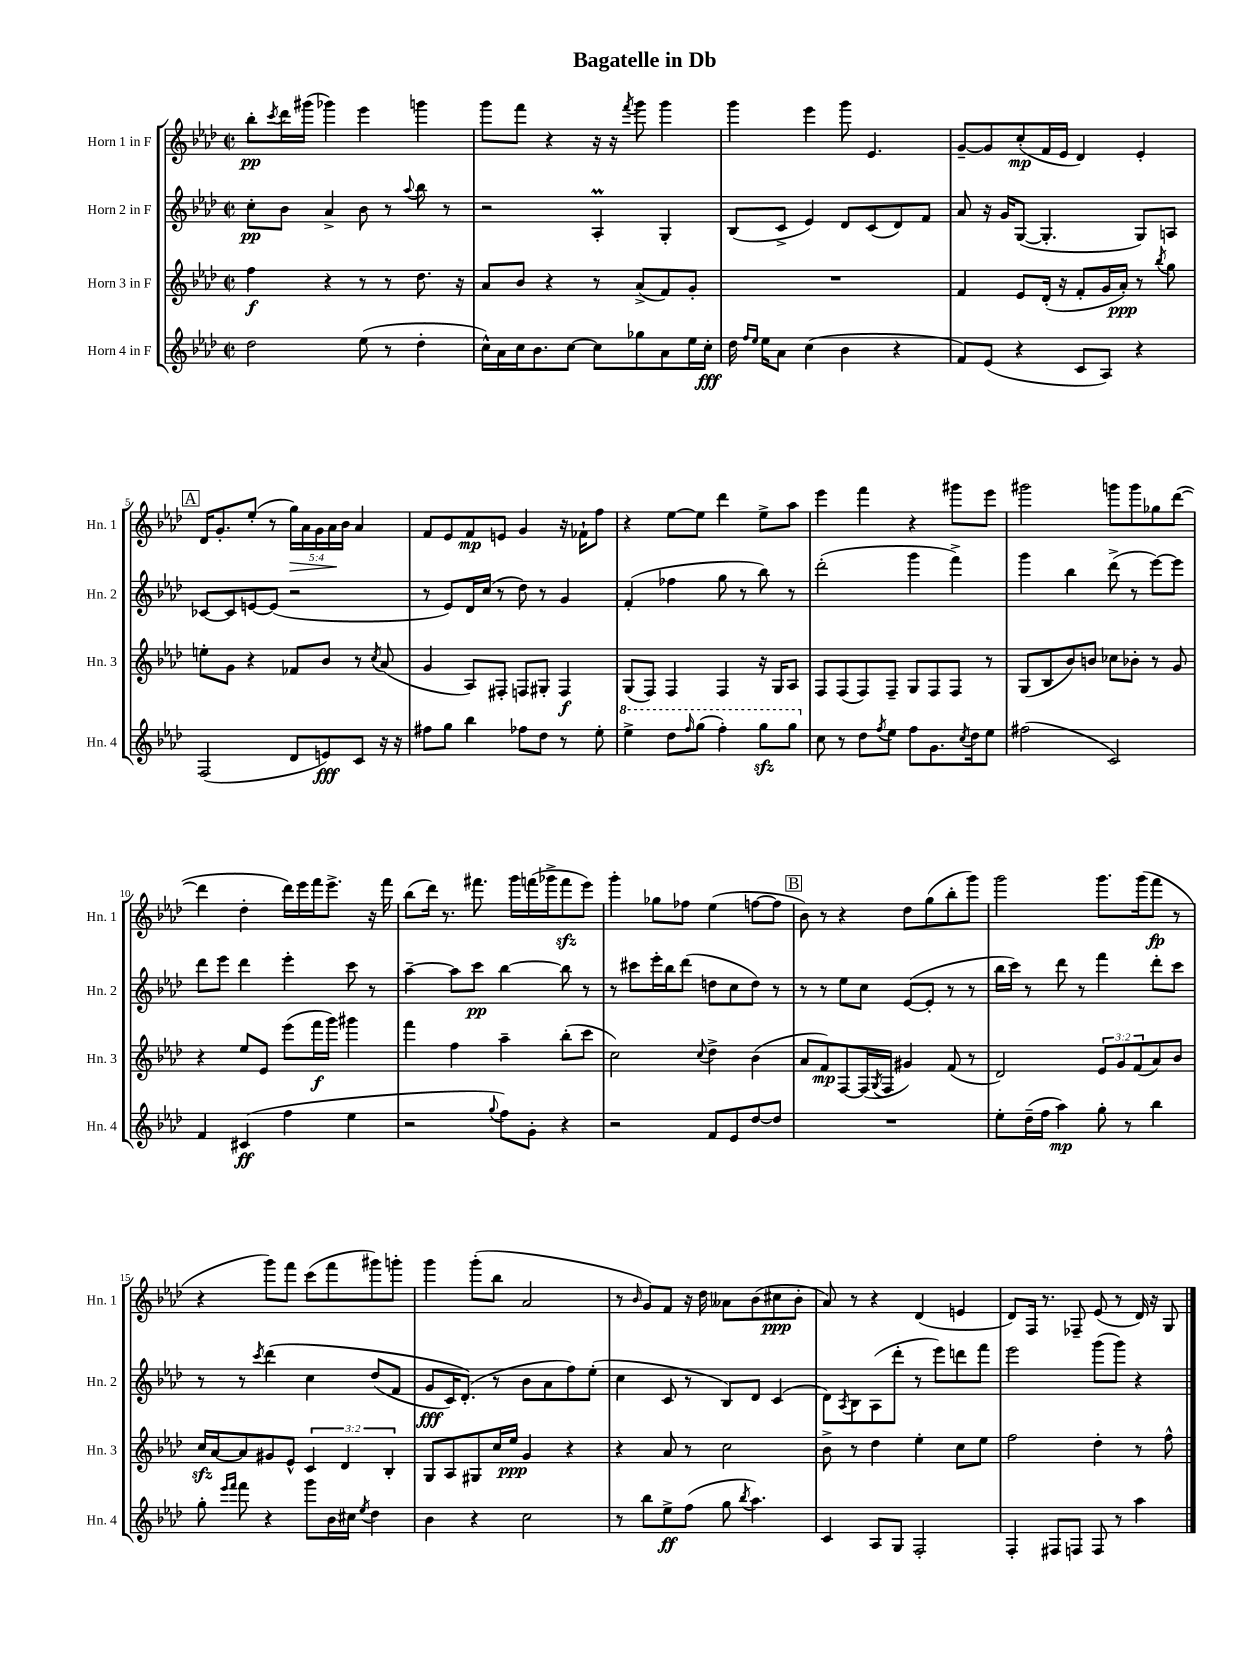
\header { title = "Bagatelle in Db" }
<<
\new StaffGroup <<
\new Staff = "s0" \with { instrumentName = "Horn 1 in F" shortInstrumentName = "Hn. 1" } {
    \clef treble \key aes \major \defaultTimeSignature \time 2/2 \override Staff.TupletNumber.text = #tuplet-number::calc-fraction-text
    bes''8-.\pp \acciaccatura { c'''8 } des'''16 gis'''16( ges'''4) ees'''4 g'''4 |
    g'''8 f'''8 r4 r16 r16 \acciaccatura { f'''8 } g'''8 g'''4 |
    g'''4 ees'''4 g'''8 ees'4. |
    g'8~-- g'8 c''8-.\mp( f'16 ees'16 des'4) ees'4-. |
    \mark \markup { \box "A" } des'16 g'8.-. ees''8-.( r8 \tuplet 5/4 { g''16\>) aes'16 g'16 aes'16\! bes'16 } aes'4 |
    f'8 ees'8 f'8\mp e'8 g'4 r16 fes'16-! f''8 |
    r4 ees''8~ ees''8 des'''4 ees''8-> aes''8 |
    ees'''4 f'''4 r4 gis'''8 ees'''8 |
    gis'''2 g'''8 g'''8 ges''8 des'''8~( |
    des'''4 des''4-. des'''16) ees'''16 f'''16 ees'''8.-> r16 f'''16 |
    bes''8( des'''16) r8. fis'''8. g'''16 f'''16( ges'''16-> f'''8\sfz ees'''8) |
    g'''4-. ges''8 fes''8 ees''4( f''8~ f''8 |
    \mark \markup { \box "B" } bes'8) r8 r4 des''8 g''8( bes''8-. g'''8) |
    g'''2 g'''8. g'''16( f'''8\fp r8 |
    r4 g'''8) f'''8 c'''8( f'''8 gis'''8) g'''8-. |
    g'''4 g'''8-.( bes''8 aes'2 |
    r8 \grace { bes'16 } g'8) f'8 r16 des''16 aeses'8 bes'8( cis''8\ppp bes'8-. |
    aes'8) r8 r4 des'4( e'4 |
    des'8) f16 r8. fes8-- ees'8( r8 des'16) r16 g8 \bar "|." |
}
\new Staff = "s1" \with { instrumentName = "Horn 2 in F" shortInstrumentName = "Hn. 2" } {
    \clef treble \key aes \major \defaultTimeSignature \time 2/2
    c''8-.\pp bes'8 aes'4-> bes'8 r8 \appoggiatura { aes''8 } bes''8 r8 |
    r2 aes4-.\prall g4-. |
    bes8( c'8-> ees'4) des'8 c'8( des'8) f'8 |
    aes'8 r16 g'16 g8~( g4.-. g8) a8 |
    \mark \markup { \box "A" } ces'8~ ces'8 e'8~ e'8( r2 |
    r8 ees'8) des'16 c''16( r8 des''8) r8 g'4 |
    f'4-.( fes''4 g''8 r8 bes''8) r8 |
    des'''2-.( g'''4 f'''4->) |
    g'''4 bes''4 des'''8->( r8 ees'''8~) ees'''8 |
    des'''8 ees'''8 des'''4 ees'''4-. c'''8 r8 |
    aes''4~-- aes''8 c'''8\pp bes''4~ bes''8 r8 |
    r8 cis'''8 ees'''16-. bes''16 des'''8( d''8 c''8 d''8) r8 |
    \mark \markup { \box "B" } r8 r8 ees''8 c''8 ees'8~( ees'8-. r8 r8 |
    bes''16 c'''16) r8 des'''8 r8 f'''4 des'''8-. c'''8 |
    r8 r8 \acciaccatura { c'''8 } des'''4\( c''4 des''8( f'8 |
    g'8\fff c'16) des'8.-.(\) r8 bes'8 aes'8 f''8) ees''8-.( |
    c''4 c'8 r8 bes8) des'8 c'4( |
    des'8) \acciaccatura { aes8 } bes8 aes8( des'''8-. r8 ees'''8) d'''8 f'''8 |
    ees'''2 g'''8( g'''8) r4 \bar "|." |
}
\new Staff = "s2" \with { instrumentName = "Horn 3 in F" shortInstrumentName = "Hn. 3" } {
    \clef treble \key aes \major \defaultTimeSignature \time 2/2 \override Staff.TupletNumber.text = #tuplet-number::calc-fraction-text
    f''4\f r4 r8 r8 des''8. r16 |
    aes'8 bes'8 r4 r8 aes'8->( f'8) g'8-. |
    R1 |
    f'4 ees'8 des'16-.( r16 f'8-. g'16 aes'16-.\ppp) r8 \acciaccatura { bes''8 } g''8 |
    \mark \markup { \box "A" } e''8-. g'8 r4 fes'8 bes'8 r8 \acciaccatura { c''8 } aes'8( |
    g'4 aes8) fis8-. f8 gis8-. f4\f |
    g8( f8) f4 f4 r16 g16 aes8 |
    f8 f8( f8) f8-- g8 f8 f8 r8 |
    g8( bes8 bes'8) b'8 ces''8 bes'8-. r8 g'8 |
    r4 ees''8 ees'8 ees'''8( f'''16\f g'''16) gis'''4 |
    f'''4 f''4 aes''4-- bes''8-.( c'''8 |
    c''2) \appoggiatura { c''8 } des''4-> bes'4( |
    \mark \markup { \box "B" } aes'8 f'8\mp) f8~ f16( \acciaccatura { g8 } f16 gis'4) f'8( r8 |
    des'2) \tuplet 3/2 { ees'8 g'8 f'8( } aes'8) bes'8 |
    c''16\sfz aes'16~ aes'8 gis'8 ees'8-^ \tuplet 3/2 { c'4 des'4 bes4-. } |
    g8 aes8 gis8 c''16 ees''16\ppp g'4 r4 |
    r4 aes'8 r8 c''2 |
    bes'8-> r8 des''4 ees''4-. c''8 ees''8 |
    f''2 des''4-. r8 f''8-^ \bar "|." |
}
\new Staff = "s3" \with { instrumentName = "Horn 4 in F" shortInstrumentName = "Hn. 4" } {
    \clef treble \key aes \major \defaultTimeSignature \time 2/2
    des''2 ees''8( r8 des''4-. |
    c''16-^) aes'16 c''16 bes'8. c''8~ c''8 ges''8 aes'8 ees''16 c''16-.\fff |
    des''16 \grace { f''16 ees''16 } ees''16 aes'8 c''4( bes'4 r4 |
    f'8) ees'8( r4 c'8 aes8) r4 |
    \mark \markup { \box "A" } f2( des'8 e'8\fff) c'8 r16 r16 |
    fis''8 g''8 bes''4 fes''8 des''8 r8 ees''8-. |
    \ottava #1 ees'''4-> des'''8 \grace { f'''16 } g'''8( f'''4-.) g'''8\sfz g'''8 \ottava #0 |
    c''8 r8 des''8 \acciaccatura { f''8 } ees''8 f''8 g'8. \acciaccatura { c''8 } des''16 ees''8 |
    fis''2( c'2) |
    f'4 cis'4\ff( f''4 ees''4 |
    r2 \appoggiatura { g''8 } f''8) g'8-. r4 |
    r2 f'8 ees'8 des''8~ des''8 |
    \mark \markup { \box "B" } R1 |
    ees''8-. des''16--( f''16 aes''4\mp) g''8-. r8 bes''4 |
    g''8-. \grace { ees'''16 f'''16 } f'''8 r4 g'''8 bes'16 cis''16 \acciaccatura { ees''8 } des''4 |
    bes'4 r4 c''2 |
    r8 bes''8 ees''8->\ff f''8( g''8 \acciaccatura { bes''8 } aes''4.) |
    c'4 aes8 g8 f2-. |
    f4-. fis8 f8 f8 r8 aes''4 \bar "|." |
}
>>
>>
